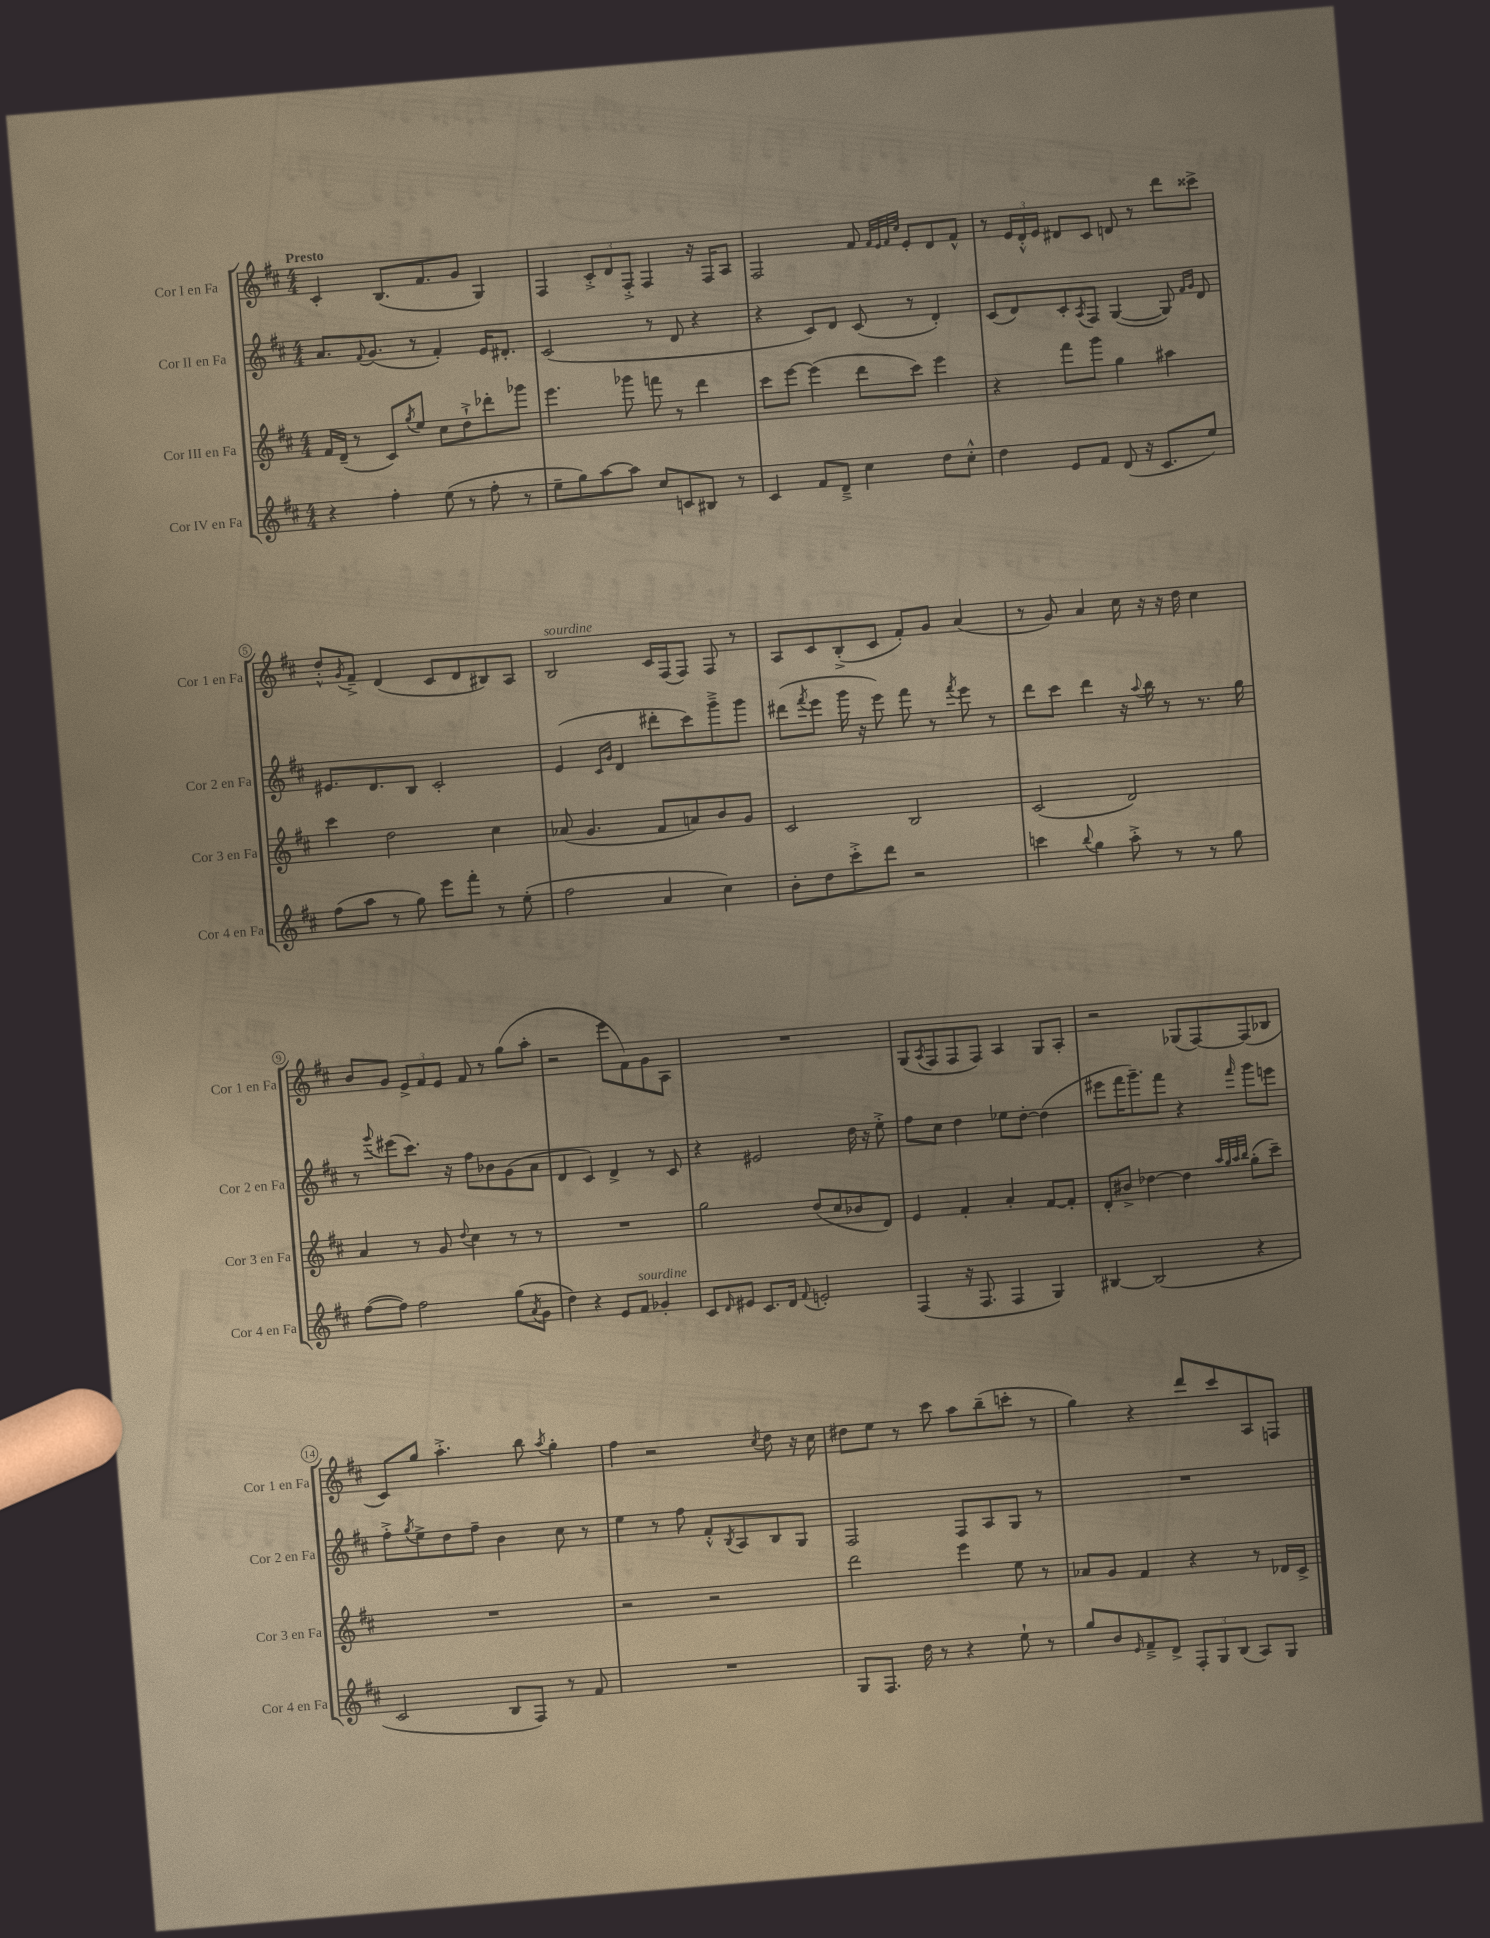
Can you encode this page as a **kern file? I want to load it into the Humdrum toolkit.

**kern	**kern	**kern	**kern
*staff4	*staff3	*staff2	*staff1
*clefG2	*clefG2	*clefG2	*clefG2
*k[f#c#]	*k[f#c#]	*k[f#c#]	*k[f#c#]
*M4/4	*M4/4	*M4/4	*M4/4
4r	16f#/LL	8.a/L	4c#'/
.	(16d~/JJ	.	.
.	8r	.	.
.	.	8qqf#/	.
.	.	(8.g/J	.
4ff#'\	8c#/L)	.	(8.B/L
.	8qgg/	.	.
.	8ee/J	8r	.
.	.	.	8.f#/
(8ee\	8cc#\L	4f#'/)	.
8r	8dd`^\	.	8g/J
8ff#'\	8ddd-'\	16e/LK	4G/)
.	.	8.d#'/J	.
8r	8ggg-\J	.	.
=	=	=	=
8ee~\L	4.eee\	(2c#/	4F#/
8gg\)	.	.	.
[8aa\	.	.	12c#'^/L
.	.	.	12d/
8aa\]J	8ggg-\	.	.
.	.	.	12F#'^/J
8cc#/L	8fff\	8r	4F#/
8c/	8r	8d/	.
8B#/J	4ddd\	4r	16r
.	.	.	16F#/LK
8r	.	.	8A/J
=	=	=	=
4c#/	8ccc#\L	4r	2F#/
.	[8eee\J	.	.
8f#/L	(4eee\]	8c#/L)	.
8d~^/J	.	8d/J	.
4cc#\	8ddd\L	(8c#/	8f#/
.	.	.	32qqf#/LLL
.	.	.	32qqe/
.	.	.	32qqf#/
.	.	.	32qqcc#/JJJ
.	8ccc#\J)	8r	8e'/L
8dd\L	4eee\	4d'/)	8d/
8cc#'^^\J	.	.	8f#^^/J
=	=	=	=
4dd\	4r	(8c#/L	8r
.	.	8d/)	24e/LL
.	.	.	24d'^^/
.	.	.	24e/JJ
8e/L	8fff#\L	8c#'/	8d#/L
.	.	8qA/	.
8f#/J	8ggg\J	8F#/J	8c#/J
(8d/	4gg\	([4G/	8d/
16r	.	.	8r
8.c#/L	.	.	.
.	4aa#\	8G/])	8ddd\L
.	.	16qqf#/LL	.
.	.	16qqg/JJ	.
8ee/J)	.	8d/	8ccc##^\J
=	=	=	=
(8ff#\L	4ccc#\	8.e#/L	8dd'^^/L
.	.	.	8qg/
8aa\J	.	.	8f#~^/J
.	.	8.d/	.
8r	2dd\	.	(4d/
8gg\)	.	8B/J	.
8eee\L	.	2c#'/	8c#/L
8fff#'\J	.	.	8d/
8r	4cc#\	.	8B#/)
(8ee'\	.	.	8A/J
=	=	=	=
2ff#\	(8a-/	(4e/	2B/
.	4.g/	.	.
.	.	16qqc#/LL	.
.	.	16qqg/JJ	.
.	.	4d/	.
4a/	8f#/L	8ddd#'\L	16c#/LL
.	.	.	(16F#/J
.	8a/)	8ccc#\)	8F#/J)
4cc#\)	8b/	8ggg~^\	8F#/
.	8g/J	8ggg\J	8r
=	=	=	=
8b'\L	2c#/	(8ddd#\L	8A/L
.	.	8qfff#/	.
8dd\	.	8eee\J	8c#/
8ccc#'^\	.	16ggg\	(8B'^/
.	.	16r	.
8ddd\J	.	8eee\)	8c#/J
2r	2B/	8fff#\	8f#'/L)
.	.	8r	8g/J
.	.	8qfff#/	.
.	.	8eee\	(4a/
.	.	8r	.
=	=	=	=
4ccc\	(2c#/	8ddd\L	8r
.	.	8ccc#\J	8g/)
8qqbb/	.	.	.
4gg\	.	4ddd\	4a/
8aa'^\	2d/)	16r	16cc#\
.	.	8qqaa/	.
.	.	16bb\	16r
8r	.	8r	16r
.	.	.	16dd\
8r	.	8.r	4cc#\
8gg\	.	.	.
.	.	16gg\	.
=	=	=	=
([8ff#\L	4a/	8r	8b/L
.	.	8qqggg/	.
8ff#\]J)	.	(8eee#\L	8g/J
2ff#\	8r	8.ccc#\J)	12e^/L
.	.	.	12f#/
.	8g/	.	.
.	.	.	12e/J
.	.	16r	.
.	8qqdd/	.	.
.	4cc#\	8ff#\L	8f#/
.	.	8b-\	8r
(8gg\L	8r	(8g\	(8gg\L
8qa/	.	.	.
8g\J	8r	8a\J	8aa'\J
=	=	=	=
4dd\)	1r	4d/	2r
4r	.	4c#/)	.
8e/L	.	4d^/	8eee\L
8f#/J	.	.	8f#\)
4g-'/	.	8r	8g\
.	.	8c#/	8A\J
=	=	=	=
8c#/L	2gg\	4r	1r
16qqd/	.	.	.
8e#/J	.	.	.
8.c#/L	.	2e#/	.
16d/Jk	.	.	.
8qqf#/	.	.	.
2e'/	(8dd/L	.	.
.	8cc#/	.	.
.	8b-/	16dd\	.
.	.	16r	.
.	8d/J)	8ee'^\	.
=	=	=	=
(4F#/	4e/	8ff#\L	(8G/L
.	.	.	8qA/
.	.	8cc#\J	8F#/
16r	4f#'/	4dd\	8F#/
8.F#/	.	.	.
.	.	.	8F#/J)
4F#/	4a'/	8ee-\L	4A/
.	.	[8dd'\J	.
4G/)	[8f#/L	(4dd\]	8G/L
.	8f#'/]J	.	8A'/J
=	=	=	=
[4B#/	8d'/L	8eee#\L	2r
.	8b#^/J	16fff#\K	.
.	.	8.ggg~\)	.
(2B#/]	[4dd-\	.	.
.	.	8fff#\J	.
.	4dd-\]	4r	(8G-/L
.	.	.	[8F#/)
.	32qqaa/LLL	.	.
.	32qqgg/	.	.
.	32qqaa/	.	.
.	32qqbb/JJJ	16qqfff#/	.
4r	(8gg'\L	8ggg\L	(8F#/]
.	8ccc#~\J)	8eee\J	8B-/J
=	=	=	=
2c#/	1r	8ff#'^\L	8c#/L)
.	.	8qgg/	.
.	.	8ee^\	8gg/J
.	.	8dd\	4.aa'^\
.	.	8ff#~\J	.
8B/L	.	4b\	.
8F#/J)	.	.	8bb\
.	.	.	8qaa/
8r	.	8cc#\	4gg'\
8f#/	.	8r	.
=	=	=	=
1r	2r	4ee\	4ff#\
.	.	8r	2r
.	.	8ff#\	.
.	2r	8f#'^^/L	.
.	.	8qB/	.
.	.	8A/	.
.	.	.	8qcc#/
.	.	8B/	8dd\
.	.	8G/J	16r
.	.	.	16cc#\
=	=	=	=
8G/L	2ddd\	2F#/	8dd#\L
8.F#/J	.	.	8ee\J
.	.	.	8r
16dd\	.	.	.
8r	.	.	8ccc#\
4r	4eee\	8F#/L	8aa\L
.	.	8A/	(8bb~\
8ee`\	8ee\	8G/J	8ccc'\J
8r	8r	8r	8r
=	=	=	=
8gg/L	8a-/L	1r	4gg\)
8b/	8g/J	.	.
16qqe/	.	.	.
8f#~^/	4f#/	.	4r
8d^/J	.	.	.
12F#'/L	4r	.	8ddd/L
12G/	.	.	.
.	.	.	8ccc#/
(12B/J	.	.	.
8A/L)	8r	.	8A/
8G/J	16d-/LL	.	8F/J
.	16c#^/JJ	.	.
==	==	==	==
*-	*-	*-	*-
